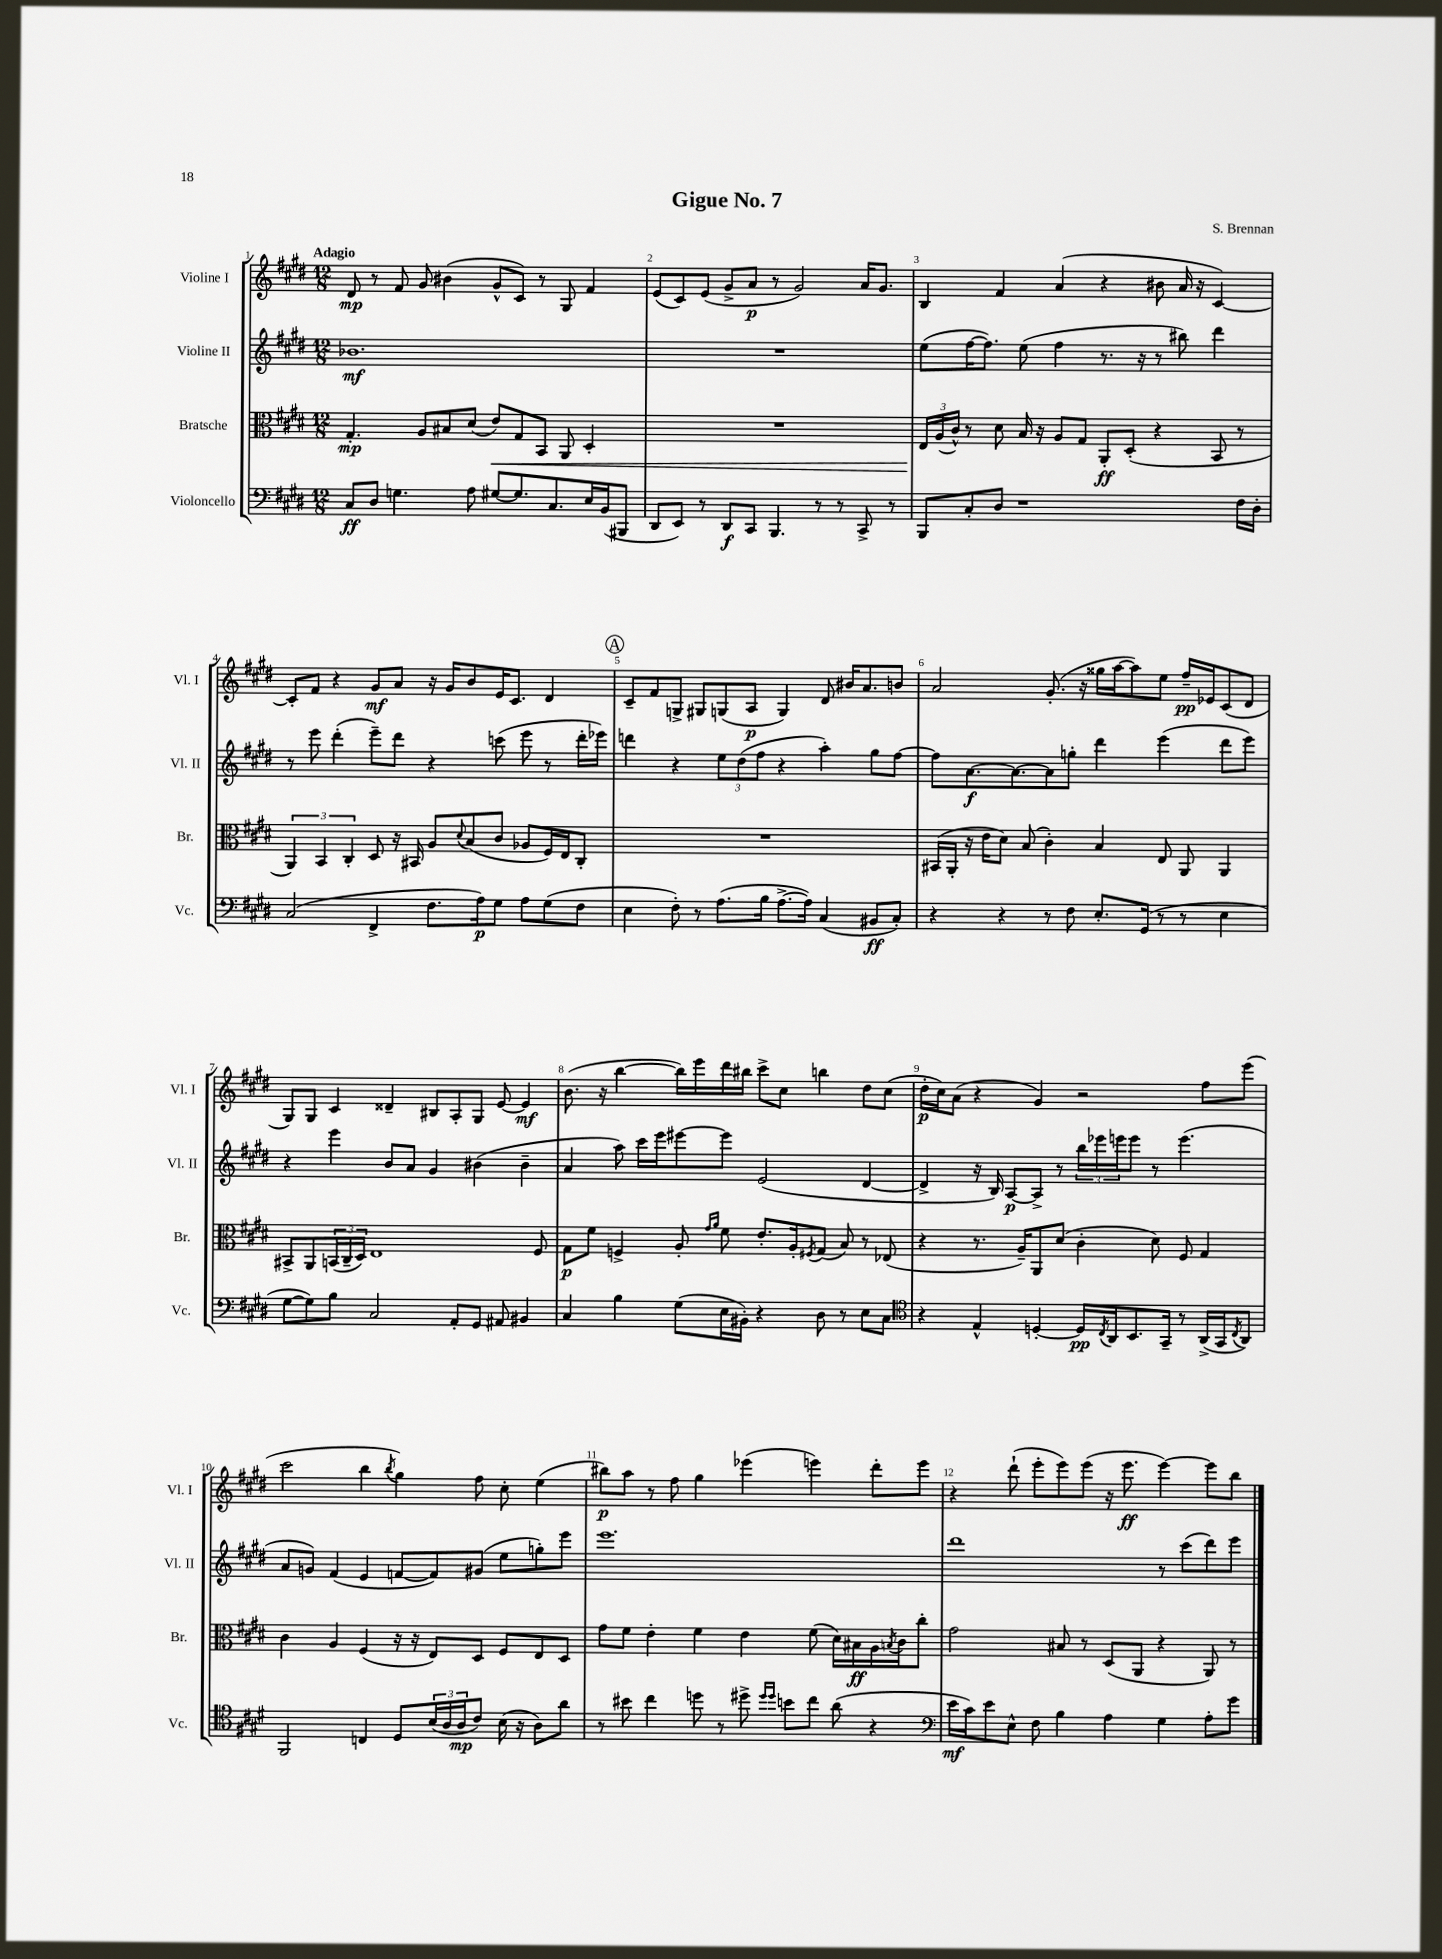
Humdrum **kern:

**kern	**dynam	**kern	**dynam	**kern	**dynam	**kern	**dynam
*part4	*part4	*part3	*part3	*part2	*part2	*part1	*part1
*staff4	*staff4	*staff3	*staff3	*staff2	*staff2	*staff1	*staff1
*I"Violoncello	*	*I"Bratsche	*	*I"Violine II	*	*I"Violine I	*
*I'Vc.	*	*I'Br.	*	*I'Vl. II	*	*I'Vl. I	*
*clefF4	*	*clefC3	*	*clefG2	*	*clefG2	*
*k[f#c#g#d#]	*	*k[f#c#g#d#]	*	*k[f#c#g#d#]	*	*k[f#c#g#d#]	*
*M12/8	*	*M12/8	*	*M12/8	*	*M12/8	*
=1	=1	=1	=1	=1	=1	=1	=1
!	!	!	!	!	!	!LO:TX:a:B:t=Adagio	!
8C#/L	ff	4.G#'/	mp	1.b-X	mf	8d#/	mp
8D#/J	.	.	.	.	.	8r	.
4.Gn\	.	.	.	.	.	8f#/	.
.	.	8A/L	.	.	.	8g#/	.
.	.	8B#X/	.	.	.	(4b#X\	.
8A\	.	(8d#/J	.	.	.	.	.
!	!	!	!LO:HP:b	!	!	!	!
[8G#X/L	.	8e/L)	<	.	.	8g#^^/L	.
8.G#/]	.	8G#/	.	.	.	8c#/J)	.
.	.	8BB/J	.	.	.	8r	.
8.C#/	.	.	.	.	.	.	.
.	.	8AA/	.	.	.	8G#/	.
16E/L	.	4D#'/	.	.	.	4f#/	.
(16BB/J	.	.	.	.	.	.	.
8BBB#X/J	.	.	.	.	.	.	.
=2	=2	=2	=2	=2	=2	=2	=2
8DD#/L	.	1.r	.	1.r	.	(8e/L	.
8EE/J)	.	.	.	.	.	8c#/)	.
8r	.	.	.	.	.	(8e/J	.
8DD#/L	f	.	.	.	.	8g#^/L	.
8CC#/J	.	.	.	.	.	8a/J	p
4.BBB/	.	.	.	.	.	8r	.
.	.	.	.	.	.	2g#/)	.
8r	.	.	.	.	.	.	.
8r	.	.	.	.	.	.	.
8CC#^/	.	.	.	.	.	16a/KL	.
.	.	.	.	.	.	8.g#/J	.
8r	.	.	.	.	.	.	.
=3	=3	=3	=3	=3	=3	=3	=3
8BBB/L	.	24E/LL	.	(8ee\L	.	4B/	.
.	.	(24A/	[	.	.	.	.
.	.	24c#^^/JJ)	.	.	.	.	.
8C#'/	.	8r	.	[16ff#\K	.	.	.
.	.	.	.	8.ff#\J])	.	.	.
8D#/J	.	8d#\	.	.	.	4f#/	.
1r	.	16B/	.	(8ee\	.	.	.
.	.	16r	.	.	.	.	.
.	.	8A/L	.	4ff#\	.	(4a/	.
.	.	8G#/J	.	.	.	.	.
.	.	8AA'/L	ff	8.r	.	4r	.
.	.	(8D#'/J	.	.	.	.	.
.	.	.	.	16r	.	.	.
.	.	4r	.	8r	.	8b#X\	.
.	.	.	.	8bb#X\)	.	16a/	.
.	.	.	.	.	.	16r	.
.	.	8BB/	.	4ddd#\	.	[4c#/)	.
16F#\LL	.	8r	.	.	.	.	.
16D#'\JJ	.	.	.	.	.	.	.
!!LO:LB:g=z
=4	=4	=4	=4	=4	=4	=4	=4
(2C#/	.	6AA/)	.	8r	.	8c#'/L]	.
.	.	.	.	8eee\	.	8f#/J	.
.	.	6BB/	.	.	.	.	.
.	.	.	.	(4ddd#'\	.	4r	.
.	.	6C#'/	.	.	.	.	.
4FF#^/	.	8D#/	.	8eee~\L)	.	8g#/L	mf
.	.	16r	.	8ddd#\J	.	8a/J	.
.	.	16BB#X/	.	.	.	.	.
8.F#\L	.	8A/L	.	4r	.	16r	.
.	.	.	.	.	.	16g#/KL	.
.	.	8qqd#/	.	.	.	.	.
.	.	(8B/	.	.	.	8b/	.
16A\k)	p	.	.	.	.	.	.
8G#\J	.	8c#/J	.	(8cccn\	.	16e/K	.
.	.	.	.	.	.	8.c#/J	.
8A\L	.	8A-X/L	.	8eee\	.	.	.
(8G#\	.	16F#/L)	.	8r	.	4d#/	.
.	.	16E/J	.	.	.	.	.
8F#\J	.	8C#'/J	.	16ddd#'\LL	.	.	.
.	.	.	.	16eee-X\JJ)	.	.	.
!!LO:REH:place=s1:t=A
=5	=5	=5	=5	=5	=5	=5	=5
4E\	.	1.r	.	4dddn\	.	8c#~/L	.
.	.	.	.	.	.	8f#/	.
8F#'\)	.	.	.	4r	.	8Gn^/J	.
8r	.	.	.	.	.	8G#X/L	.
(8.A\L	.	.	.	12ee\L	.	(8Gn/	.
.	.	.	.	(12dd#\	.	.	.
.	.	.	.	.	.	8A/J	p
.	.	.	.	12ff#\J	.	.	.
16B\Jk	.	.	.	.	.	.	.
[8.A^\L	.	.	.	4r	.	4G/)	.
16A\Jk])	.	.	.	.	.	.	.
(4C#/	.	.	.	4aa'\)	.	8d#/	.
.	.	.	.	.	.	16b#X/KL	.
.	.	.	.	.	.	8.a/	.
8BB#X/L	ff	.	.	8gg#\L	.	.	.
8C#'/J)	.	.	.	[8ff#\J	.	8bn/J	.
=6	=6	=6	=6	=6	=6	=6	=6
4r	.	(16BB#X/LL	.	8ff#\L]	.	2a/	.
.	.	16AA'/JJ	.	.	.	.	.
.	.	16r	.	[8.a\	f	.	.
.	.	16e\KL	.	.	.	.	.
4r	.	8d#\J)	.	.	.	.	.
.	.	.	.	8.a\_	.	.	.
.	.	(8B/	.	.	.	.	.
8r	.	4c#'\)	.	8a\]	.	(8.g#'/	.
8F#\	.	.	.	8ggn'\J	.	.	.
.	.	.	.	.	.	16r	.
8.E'/L	.	4B/	.	4ddd#\	.	16gg##X\LL	.
.	.	.	.	.	.	[16aa\J	.
.	.	.	.	.	.	8aa\])	.
(16GG#/Jk	.	.	.	.	.	.	.
8r	.	8E/	.	(4eee\	.	8ee\J	.
8r	.	8AA/	.	.	.	16ff#~/LL	pp
.	.	.	.	.	.	16e-X/J	.
4E\	.	4AA/	.	8ddd#\L	.	(8c#/	.
.	.	.	.	8eee\J)	.	8d#/J	.
!!LO:LB:g=z
=7	=7	=7	=7	=7	=7	=7	=7
[8G#\L	.	8BB#X^/L	.	4r	.	8G#/L)	.
8G#\])	.	8AA/	.	.	.	8G#/J	.
8B\J	.	(24BBn/L	.	4eee\	.	4c#/	.
.	.	24C#~/	.	.	.	.	.
.	.	24D#/JJ)	.	.	.	.	.
2C#/	.	1E	.	.	.	.	.
.	.	.	.	8b/L	.	4d##X~/	.
.	.	.	.	8a/J	.	.	.
.	.	.	.	4g#/	.	8B#X/L	.
8AA'/L	.	.	.	.	.	8A'/	.
8GG#/J	.	.	.	(4b#X\	.	8G#/J	.
8AA#X/	.	.	.	.	.	[8e/	.
4BB#X/	.	.	.	4b#~\	.	4e/]	mf
.	.	8F#/	.	.	.	.	.
=8	=8	=8	=8	=8	=8	=8	=8
4C#/	.	8G#\L	p	4a/	.	(8.b\	.
.	.	8f#\J	.	.	.	.	.
.	.	.	.	.	.	16r	.
4B\	.	4Fn^/	.	8aa\)	.	[4bb\	.
.	.	.	.	16ccc#\LL	.	.	.
.	.	.	.	16eee\J	.	.	.
(8G#\L	.	8A'/	.	[8eee#X\	.	16bb\LL])	.
.	.	.	.	.	.	16eee\	.
.	.	16qqg#/LL	.	.	.	.	.
.	.	16qqa/JJ	.	.	.	.	.
16E\L	.	8f#\	.	8eee#\J]	.	16ddd#\	.
16BB#X'\JJ)	.	.	.	.	.	16bb#X\JJ	.
4r	.	8.e'/L	.	(2e/	.	8ccc#^\L	.
.	.	.	.	.	.	8cc#\J	.
.	.	16A'/k	.	.	.	.	.
.	.	8qF#X/	.	.	.	.	.
8D#\	.	(8G#/J	.	.	.	4bbn\	.
8r	.	8B/)	.	.	.	.	.
8E\L	.	8r	.	[4d#/	.	8dd#\L	.
8C#\J	.	(8E-X/	.	.	.	(8cc#\J	.
=9	=9	=9	=9	=9	=9	=9	=9
*clefC4	*	*	*	*	*	*	*
4r	.	4r	.	4d#^/]	.	16dd#'\LL	p
.	.	.	.	.	.	16cc#\J)	.
.	.	.	.	.	.	(8a\J	.
4E^^/	.	8.r	.	16r	.	4r	.
.	.	.	.	16B/)	.	.	.
.	.	.	.	[8A/L	p	.	.
.	.	16A~/KL)	.	.	.	.	.
[4Dn'/	.	8AA/	.	8A^/J]	.	4g#/)	.
.	.	(8d#/J	.	8r	.	.	.
16D/LL]	pp	4c#'\	.	24bb\LL	.	2r	.
.	.	.	.	24eee-X\	.	.	.
8qC#/	.	.	.	.	.	.	.
16AA/J	.	.	.	.	.	.	.
.	.	.	.	24eeen\J	.	.	.
8.BB/	.	.	.	8eee\J	.	.	.
.	.	8d#\)	.	8r	.	.	.
16GG#~/Jk	.	.	.	.	.	.	.
8r	.	8F#/	.	(4.eee\	.	.	.
(16AA^/LL	.	4G#/	.	.	.	8ff#\L	.
16GG#/J	.	.	.	.	.	.	.
8qC#/	.	.	.	.	.	.	.
8AA/J)	.	.	.	.	.	(8eee\J	.
!!LO:LB:g=z
=10	=10	=10	=10	=10	=10	=10	=10
2FF#/	.	4c#\	.	8a/L	.	2ccc#\	.
.	.	.	.	8gn/J)	.	.	.
.	.	4A/	.	(4f#/	.	.	.
4Cn/	.	(4F#/	.	4e/	.	4bb\	.
.	.	.	.	.	.	8qbb/	.
8D#/L	.	16r	.	[8fn/L	.	4gg#\)	.
.	.	16r	.	.	.	.	.
(24B/L	.	8E/L)	.	8f/])	.	.	.
24A/	.	.	.	.	.	.	.
24A/J	mp	.	.	.	.	.	.
8c#/J)	.	8D#/J	.	(8g#X/J	.	8ff#\	.
(16B\	.	8F#/L	.	8ee\L	.	8cc#'\	.
16r	.	.	.	.	.	.	.
8A\L)	.	8E/	.	8ggn'\)	.	(4ee\	.
8a\J	.	8D#/J	.	8eee\J	.	.	.
=11	=11	=11	=11	=11	=11	=11	=11
8r	.	8g#\L	.	1.eee	.	8bb#X\L)	p
8b#X\	.	8f#\J	.	.	.	8aa\J	.
4cc#\	.	4e'\	.	.	.	8r	.
.	.	.	.	.	.	8ff#\	.
8ddn\	.	4f#\	.	.	.	4gg#\	.
8r	.	.	.	.	.	.	.
8dd#X^\	.	4e\	.	.	.	(4eee-X\	.
16qqdd#/LL	.	.	.	.	.	.	.
16qqdd#/JJ	.	.	.	.	.	.	.
8bn\L	.	.	.	.	.	.	.
8cc#\J	.	(8f#\	.	.	.	4eeen\)	.
(8a\	.	16d#\LL)	.	.	.	.	.
.	.	16B#X\	ff	.	.	.	.
4r	.	16A\	.	.	.	8ddd#'\L	.
.	.	8qBn/	.	.	.	.	.
.	.	16c#\J	.	.	.	.	.
.	.	8cc#'\J	.	.	.	8eee\J	.
=12	=12	=12	=12	=12	=12	=12	=12
*clefF4	*	*	*	*	*	*	*
16e\LL	mf	2g#\	.	1ddd#	.	4r	.
16c#\J)	.	.	.	.	.	.	.
8e\	.	.	.	.	.	.	.
8E^^\J	.	.	.	.	.	(8ddd#`\	.
8F#\	.	.	.	.	.	8eee'\L	.
4B\	.	8B#X/	.	.	.	8eee\)	.
.	.	8r	.	.	.	(8eee\J	.
4A\	.	(8D#/L	.	.	.	16r	.
.	.	.	.	.	.	8.eee\	ff
.	.	8AA/J	.	.	.	.	.
4G#\	.	4r	.	8r	.	[4eee\)	.
.	.	.	.	(8ccc#\L	.	.	.
8A'\L	.	8AA/)	.	8ddd#\)	.	8eee\L]	.
8g#\J	.	8r	.	8eee\J	.	8bb\J	.
==	==	==	==	==	==	==	==
*-	*-	*-	*-	*-	*-	*-	*-
